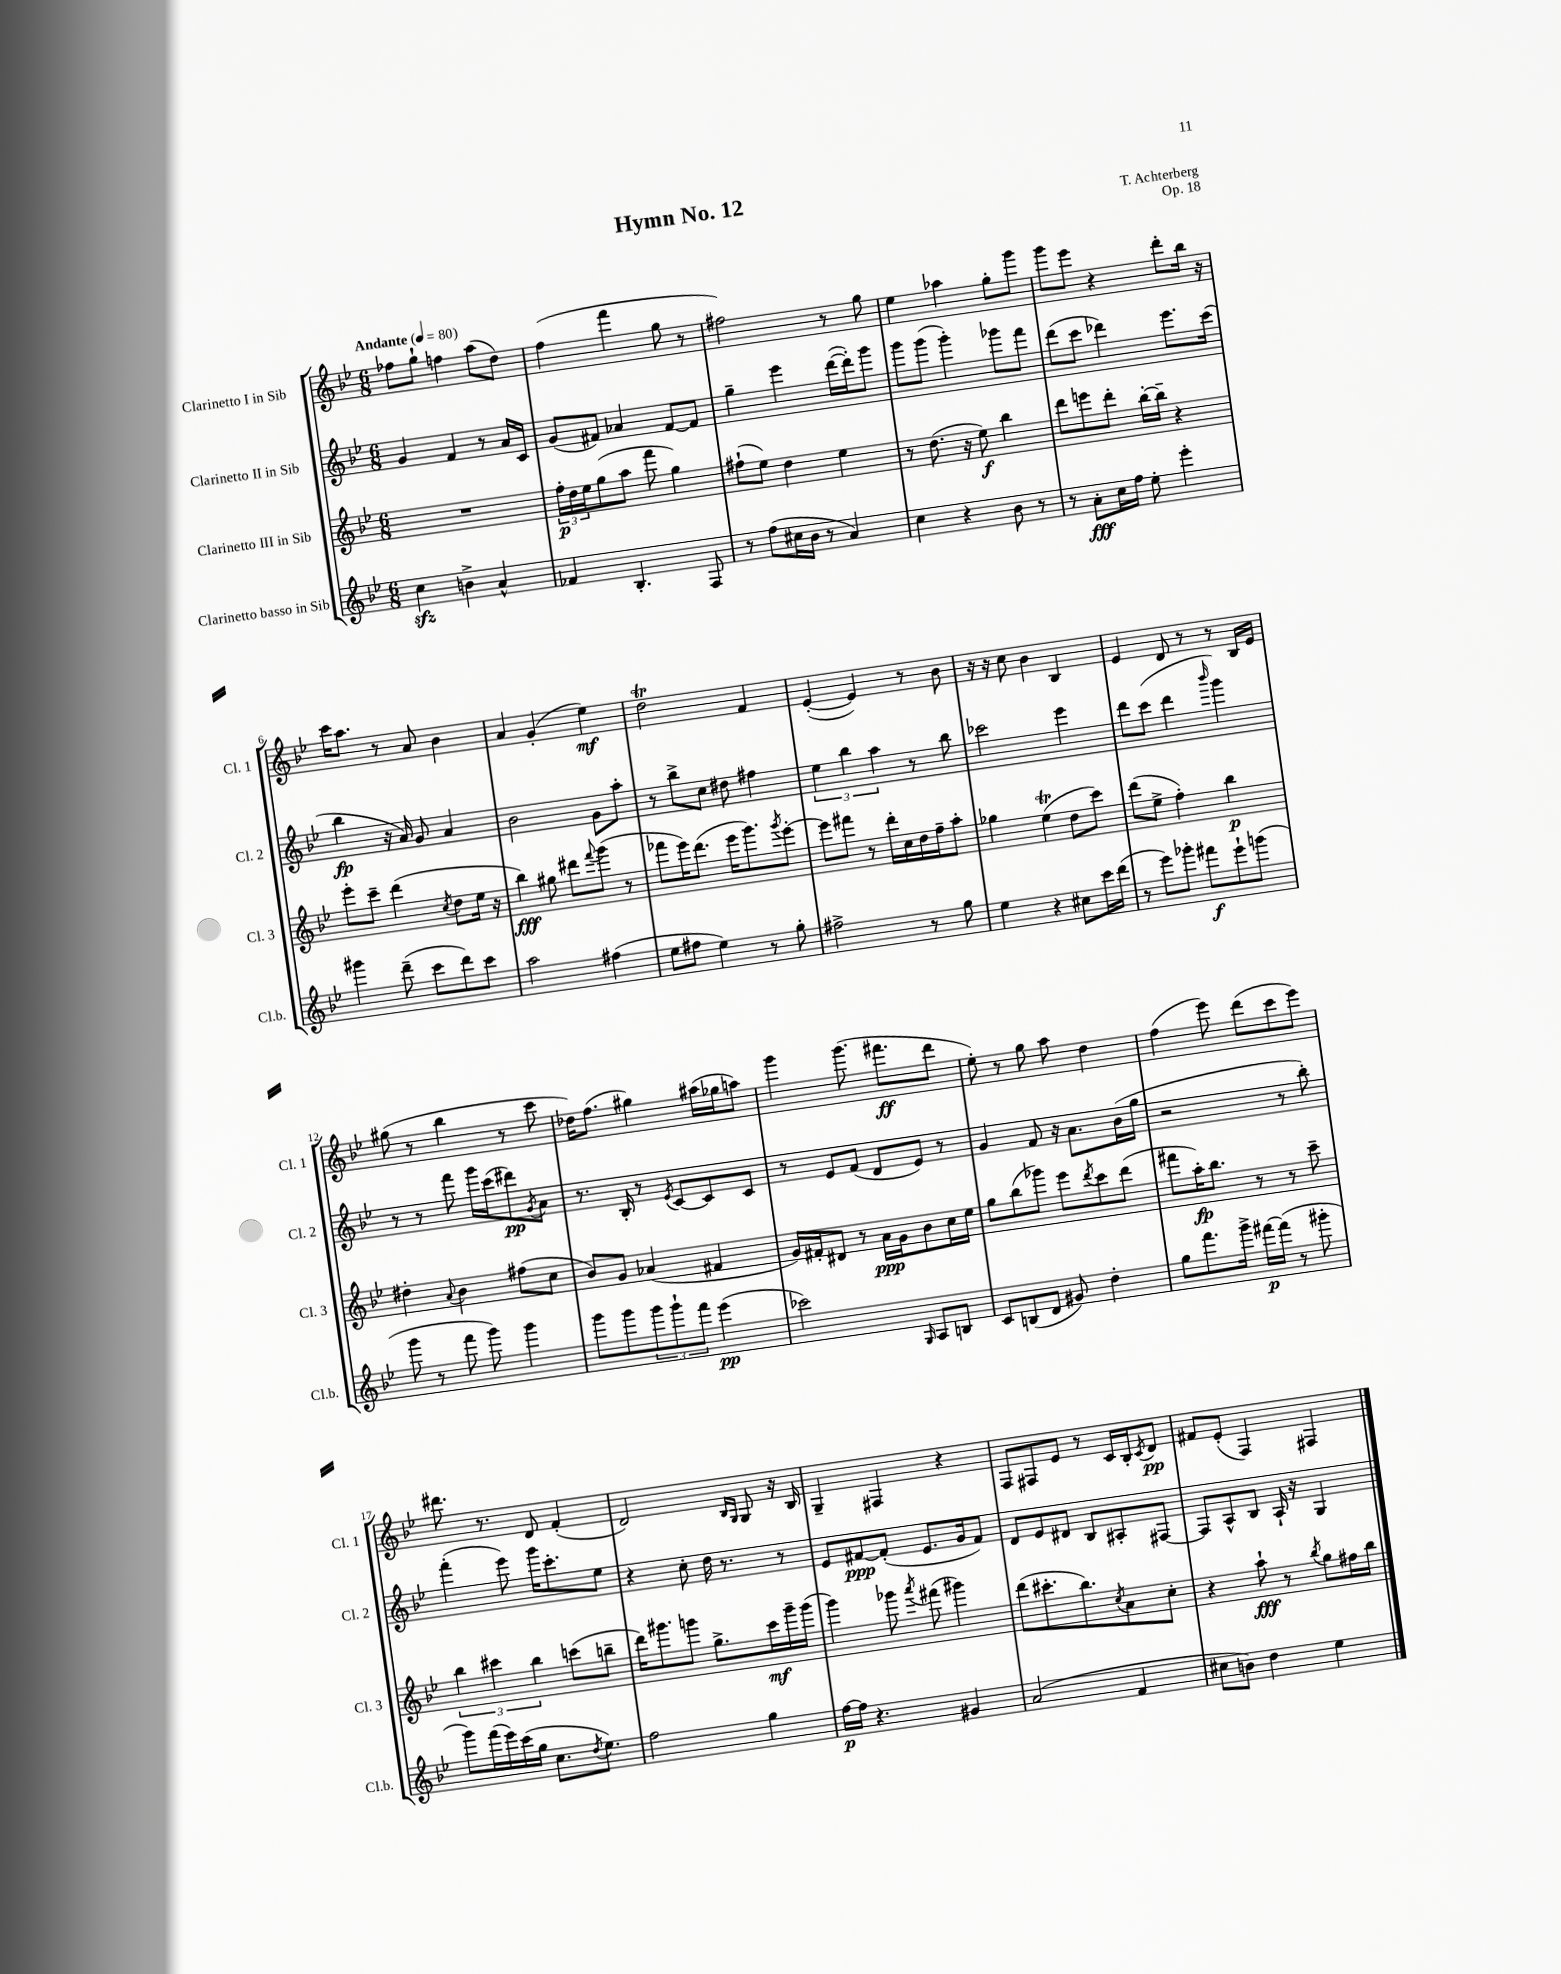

**kern	**dynam	**kern	**dynam	**kern	**dynam	**kern	**dynam
*part4	*part4	*part3	*part3	*part2	*part2	*part1	*part1
*staff4	*staff4	*staff3	*staff3	*staff2	*staff2	*staff1	*staff1
*I"Clarinetto basso in Sib	*	*I"Clarinetto III in Sib	*	*I"Clarinetto II in Sib	*	*I"Clarinetto I in Sib	*
*I'Cl.b.	*	*I'Cl. 3	*	*I'Cl. 2	*	*I'Cl. 1	*
*clefG2	*	*clefG2	*	*clefG2	*	*clefG2	*
*k[b-e-]	*	*k[b-e-]	*	*k[b-e-]	*	*k[b-e-]	*
*M6/8	*	*M6/8	*	*M6/8	*	*M6/8	*
*MM80	*	*MM80	*	*MM80	*	*MM80	*
=1	=1	=1	=1	=1	=1	=1	=1
!	!	!	!	!	!	!LO:TX:a:B:t=Andante	!
4cczz\	.	2.r	.	4g/	.	8ff-X\L	.
.	.	.	.	.	.	8gg`\J	.
4bn^\	.	.	.	4f/	.	4ffn\	.
4a^^/	.	.	.	8r	.	(8aa\L	.
.	.	.	.	16a/LL	.	8dd\J)	.
.	.	.	.	16c/JJ	.	.	.
=2	=2	=2	=2	=2	=2	=2	=2
4f-X/	.	24ff'\LL	p	(8g/L	.	(4ff\	.
.	.	24dd\	.	.	.	.	.
.	.	24ee-\J	.	.	.	.	.
.	.	(8gg\	.	8f#X/J)	.	.	.
4.B-'/	.	8aa\J	.	4a-X/	.	4fff\	.
.	.	8fff\	.	.	.	.	.
.	.	4gg\)	.	[8f#/L	.	8gg\	.
8F/	.	.	.	8f#/J]	.	8r	.
=3	=3	=3	=3	=3	=3	=3	=3
8r	.	(8ff#X`\L	.	4gg~\	.	2ff#X\)	.
(8ff\L	.	8ee-\J)	.	.	.	.	.
16cc#X\L	.	4dd\	.	4eee-\	.	.	.
16b-\JJ	.	.	.	.	.	.	.
8r	.	.	.	.	.	.	.
4a/)	.	4ee-\	.	([16ddd\LL	.	8r	.
.	.	.	.	16ddd'\J])	.	.	.
.	.	.	.	8ggg\J	.	8gg\	.
=4	=4	=4	=4	=4	=4	=4	=4
4cc\	.	8r	.	8ggg\L	.	4ee-\	.
.	.	(8.dd\	.	(8ggg\J	.	.	.
4r	.	.	.	4ggg'\)	.	4aa-X\	.
.	.	16r	.	.	.	.	.
.	.	8ee-\)	f	.	.	.	.
8b-\	.	4bb-\	.	8ggg-X\L	.	8gg'\L	.
8r	.	.	.	8fff\J	.	8ggg\J	.
=5	=5	=5	=5	=5	=5	=5	=5
8r	.	8ddd\L	.	(8ddd\L	.	8ggg\L	.
8a'\L	fff	8eeen\	.	8ccc\J	.	8eee-\J	.
16cc\L	.	8ddd'\J	.	4ddd-X\)	.	4r	.
16ff\JJ	.	.	.	.	.	.	.
8ee-'\	.	[16bb-'\LL	.	.	.	.	.
.	.	16bb-~\JJ]	.	.	.	.	.
4eee-'\	.	4r	.	8.eee-\L	.	8ddd'\L	.
.	.	.	.	.	.	16bb-\Jk	.
.	.	.	.	(16ccc\Jk	.	16r	.
!!LO:LB:g=z
=6	=6	=6	=6	=6	=6	=6	=6
4ggg#X\	.	8eee-'\L	.	4bb-\	fp	16ccc\KL	.
.	.	.	.	.	.	8.aa\J	.
.	.	8ccc~\J	.	.	.	.	.
(8ddd~\	.	(4ddd\	.	16r	.	8r	.
.	.	.	.	16a/)	.	.	.
8ccc\L	.	.	.	8g/	.	8a/	.
.	.	8qcc/	.	.	.	.	.
8ddd\)	.	8dd\L	.	4a/	.	4b-\	.
8ccc\J	.	16ee-\Jk	.	.	.	.	.
.	.	16r	.	.	.	.	.
=7	=7	=7	=7	=7	=7	=7	=7
2aa\	.	4bb-\)	fff	2b-\	.	4a/	.
.	.	8gg#X\	.	.	.	(4g'/	.
.	.	8ddd#X\L	.	.	.	.	.
.	.	8qqfff/	.	.	.	.	.
(4ff#X\	.	(8ggg\J	.	8g\L	.	4ee-\)	mf
.	.	8r	.	8aa'\J	.	.	.
=8	=8	=8	=8	=8	=8	=8	=8
8ee-\L	.	8fff-X\L	.	8r	.	2ddt\	.
8ff#X\J	.	16eee-\K)	.	8bb-^\L	.	.	.
.	.	(8.ddd\J	.	.	.	.	.
4ee-\)	.	.	.	8cc\J	.	.	.
.	.	16eee-\KL	.	8dd#X\	.	.	.
.	.	8.ggg\)	.	.	.	.	.
8r	.	.	.	4ff#X\	.	4f/	.
.	.	8qggg/	.	.	.	.	.
8gg'\	.	[8eee-'\J	.	.	.	.	.
=9	=9	=9	=9	=9	=9	=9	=9
2ff#X^\	.	8eee-\L]	.	6ee-\	.	([4e-'/	.
.	.	8fff#X\J	.	.	.	.	.
.	.	.	.	6bb-\	.	.	.
.	.	8r	.	.	.	4e-/])	.
.	.	.	.	6aa\	.	.	.
.	.	16ddd'\LL	.	.	.	.	.
.	.	16cc\	.	.	.	.	.
8r	.	16dd\	.	8r	.	8r	.
.	.	16ff~\J	.	.	.	.	.
8gg\	.	8aa'\J	.	8bb-\	.	8b-\	.
=10	=10	=10	=10	=10	=10	=10	=10
4ee-\	.	4gg-X\	.	2ccc-X\	.	16r	.
.	.	.	.	.	.	16r	.
.	.	.	.	.	.	8cc\	.
4r	.	(4ee-T\	.	.	.	4b-\	.
8cc#X\L	.	8dd\L	.	4eee-\	.	4B-/	.
16ccc\L	.	8ccc\J)	.	.	.	.	.
(16ddd\JJ	.	.	.	.	.	.	.
=11	=11	=11	=11	=11	=11	=11	=11
8r	.	(8ddd\L	.	8ddd\L	.	4e-/	.
8eee-\L)	.	8ee-^\J	.	(8ccc\J	.	.	.
8ggg-X'\J	.	4ff'\)	.	4ddd\	.	8d/	.
8fff#X\L	f	.	.	.	.	8r	.
.	.	.	.	16qqbbb-/	.	.	.
8eee-`\	.	4bb-\	p	4ggg\)	.	8r	.
(8gggn\J	.	.	.	.	.	16B-/LL	.
.	.	.	.	.	.	16e-/JJ	.
!!LO:LB:g=z
=12	=12	=12	=12	=12	=12	=12	=12
8ggg\	.	4dd#X'\	.	8r	.	(8gg#X\	.
8r	.	.	.	8r	.	8r	.
.	.	8qqa/	.	.	.	.	.
8fff\	.	4b-\	.	8fff\	.	4bb-\	.
8ggg\)	.	.	.	16ggg\LL	.	.	.
.	.	.	.	(16ccc\J	.	.	.
4ggg\	.	(8ff#X\L	.	8ddd#X\)	pp	8r	.
.	.	.	.	8qg/	.	.	.
.	.	8cc\J	.	8a\J	.	8ccc\	.
=13	=13	=13	=13	=13	=13	=13	=13
8ggg\L	.	8b-/L)	.	8.r	.	16dd-X\KL)	.
.	.	.	.	.	.	(8.ff\J	.
8ggg\	.	8g/J	.	.	.	.	.
.	.	.	.	16B-'/	.	.	.
12ggg\	.	(4a-X/	.	8r	.	4gg#X\)	.
12ggg`\	.	.	.	.	.	.	.
.	.	.	.	8qe-/	.	.	.
.	.	.	.	[8c/L	.	.	.
12fff\J	.	.	.	.	.	.	.
(4eee-\	pp	4f#X/	.	8c/]	.	(16aa#X\LL	.
.	.	.	.	.	.	16gg-X\J	.
.	.	.	.	8c/J	.	8aan\J)	.
=14	=14	=14	=14	=14	=14	=14	=14
2ccc-X\)	.	16g/LL)	.	8r	.	4ggg\	.
.	.	16f#X'/J	.	.	.	.	.
.	.	8d#X/J	.	8e-/L	.	.	.
.	.	8r	.	(8f/J	.	(8.ggg\	.
.	.	16a\LL	ppp	8d/L	.	.	.
.	.	16g\J	.	.	.	8.fff#X\L	ff
16qqG/	.	.	.	.	.	.	.
8A/L	.	8b-\	.	8e-/J)	.	.	.
8Bn/J	.	16cc\L	.	8r	.	8ddd\J	.
.	.	16ee-\JJ	.	.	.	.	.
=15	=15	=15	=15	=15	=15	=15	=15
8c/L	.	8gg\L	.	4g/	.	8ee-'\)	.
(8Bn/	.	(8bb-\	.	.	.	8r	.
8d/J	.	8ggg-X\J)	.	8f/	.	8gg\	.
8g#X/)	.	8eee-\L	.	16r	.	8aa\	.
.	.	.	.	8.a\L	.	.	.
.	.	8qddd/	.	.	.	.	.
4dd'\	.	8ccc\	.	.	.	4dd\	.
.	.	(8ddd\J	.	(16b-\L	.	.	.
.	.	.	.	16gg\JJ	.	.	.
=16	=16	=16	=16	=16	=16	=16	=16
8gg\L	.	8fff#X\L	.	2r	.	(4ff\	.
8.fff\	.	16aa'\K)	fp	.	.	.	.
.	.	8.bb-\J	.	.	.	.	.
.	.	.	.	.	.	8eee-\)	.
16ggg^\Jk	.	.	.	.	.	.	.
[16fff#X\LL	p	8r	.	.	.	(8ddd\L	.
(16fff#\JJ]	.	.	.	.	.	.	.
8r	.	8r	.	8r	.	8ccc\	.
8ggg#X'\	.	8ccc~\	.	8bb-'\)	.	8eee-\J)	.
!!LO:LB:g=z
=17	=17	=17	=17	=17	=17	=17	=17
8ggg\L)	.	6bb-\	.	(4fff'\	.	8.ddd#X\	.
(16fff\L	.	.	.	.	.	.	.
.	.	6ccc#X\	.	.	.	.	.
16eee-\)	.	.	.	.	.	8.r	.
(16ccc\	.	.	.	8eee-\)	.	.	.
16gg\JJ	.	.	.	.	.	.	.
.	.	6bb-\	.	.	.	.	.
8.cc\L	.	.	.	16ggg\KL	.	8d/	.
.	.	.	.	8.ccc'\	.	.	.
.	.	(8cccn\L	.	.	.	(4f'/	.
8qdd/	.	.	.	.	.	.	.
8.ee-\J)	.	.	.	.	.	.	.
.	.	8bbn~\J	.	8ee-\J	.	.	.
=18	=18	=18	=18	=18	=18	=18	=18
2ff\	.	16ddd\KL)	.	4r	.	2d/)	.
.	.	8.ggg#X\	.	.	.	.	.
.	.	8gggn\J	.	8cc'\	.	.	.
.	.	8.gg^\L	.	16dd\	.	.	.
.	.	.	.	8.r	.	.	.
.	.	.	.	.	.	16qqB-/LL	.
.	.	.	.	.	.	16qqG/JJ	.
4gg\	.	.	.	.	.	8G/	.
.	.	16ccc\L	mf	.	.	.	.
.	.	16ggg~\	.	8r	.	16r	.
.	.	(16ggg\JJ	.	.	.	16B-/	.
=19	=19	=19	=19	=19	=19	=19	=19
[16ff\LL	p	4ggg\)	.	8e-/L	.	4G~/	.
16ff\JJ]	.	.	.	.	.	.	.
4.r	.	.	.	[8f#X/	ppp	.	.
.	.	8ggg-X\	.	(8f#'/J]	.	4F#X/	.
.	.	8qaaa/	.	.	.	.	.
.	.	(8fff#X\	.	8.e-/L	.	.	.
4g#X/	.	4ggg#X\)	.	.	.	4r	.
.	.	.	.	16g/k	.	.	.
.	.	.	.	8f#/J)	.	.	.
=20	=20	=20	=20	=20	=20	=20	=20
(2a/	.	(8ddd\L	.	8d/L	.	8F/L	.
.	.	8.ccc#X'\	.	8e-/	.	8F#X/	.
.	.	.	.	8d#X/J	.	8e-/J	.
.	.	8.bb-\)	.	.	.	.	.
.	.	.	.	8B-/L	.	8r	.
.	.	8qcc/	.	.	.	.	.
4f/	.	8a\	.	8A#X'/	.	16c/LL	.
.	.	.	.	.	.	16B-'/J	.
.	.	.	.	.	.	8qc/	.
.	.	8cc'\J	.	[8F#X/J	.	8d/J	pp
=21	=21	=21	=21	=21	=21	=21	=21
8cc#X\L	.	4r	.	8F#/L]	.	8f#X/L	.
8bn\J)	.	.	.	8A^^/	.	(8e-'/J	.
4dd\	.	8aa`\	fff	8B-/J	.	4F/)	.
.	.	8r	.	16A`/	.	.	.
.	.	.	.	16r	.	.	.
.	.	8qbb-/	.	.	.	.	.
4ee-\	.	8gg\L	.	4G/	.	4F#X/	.
.	.	16ff#X\L	.	.	.	.	.
.	.	16bb-\JJ	.	.	.	.	.
==	==	==	==	==	==	==	==
*-	*-	*-	*-	*-	*-	*-	*-
